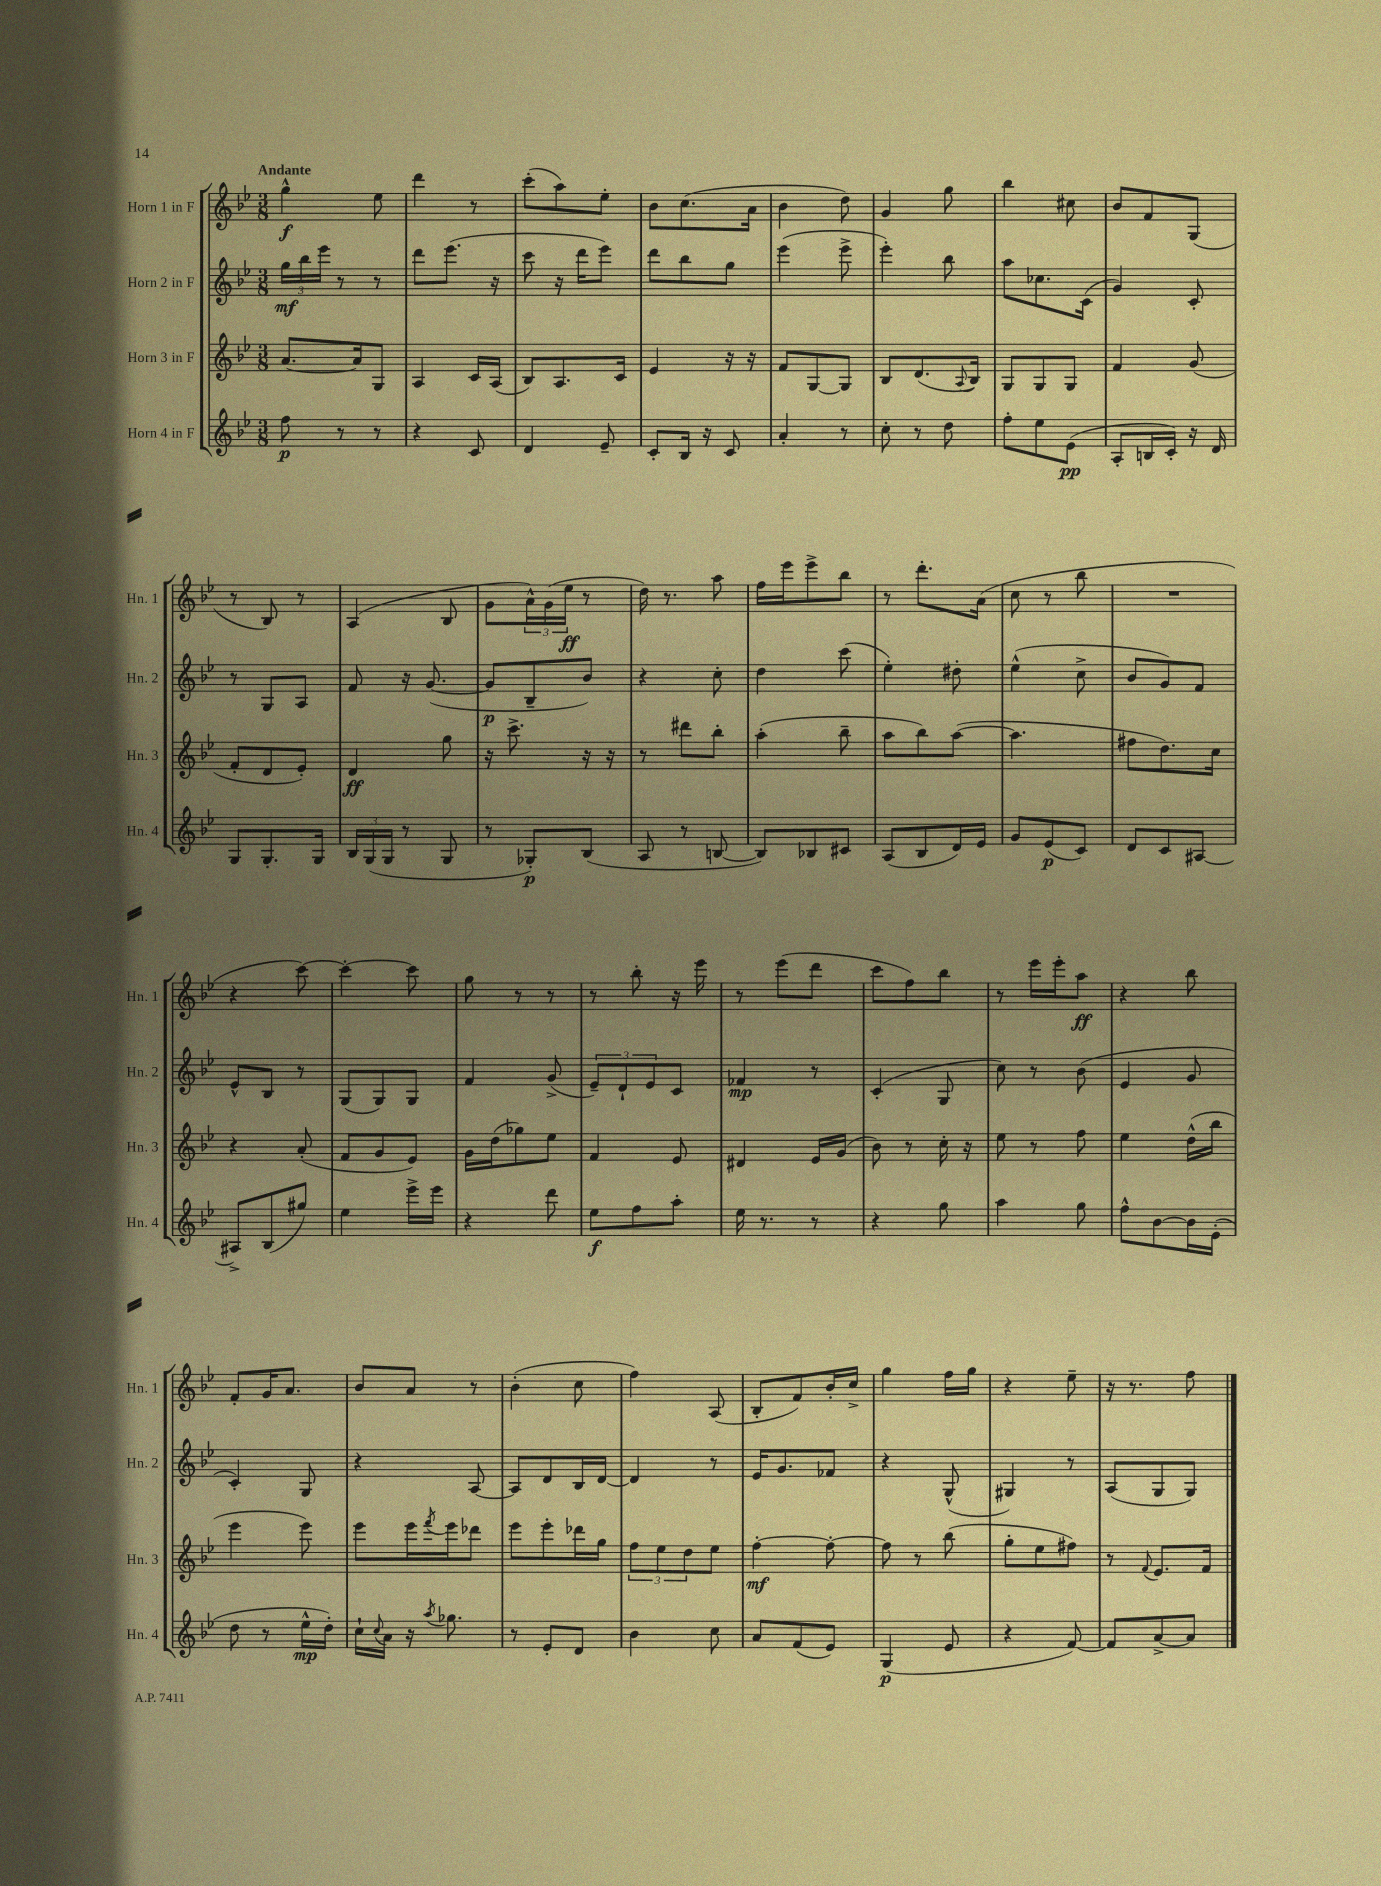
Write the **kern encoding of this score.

**kern	**kern	**kern	**kern
*staff4	*staff3	*staff2	*staff1
*clefG2	*clefG2	*clefG2	*clefG2
*k[b-e-]	*k[b-e-]	*k[b-e-]	*k[b-e-]
*M3/8	*M3/8	*M3/8	*M3/8
8ff	[8.a	24gg	4gg^^
.	.	24bb-	.
.	.	24eee-	.
8r	.	8r	.
.	16a]	.	.
8r	8G	8r	8ee-
=	=	=	=
4r	4A	8ddd	4ddd
.	.	(8.eee-	.
8c	16c	.	8r
.	(16A	16r	.
=	=	=	=
4d	8B-)	8ccc	(8ccc'
.	8.A	16r	8aa)
.	.	16ddd	.
8e-~	.	8eee-)	8ee-'
.	16c	.	.
=	=	=	=
8c'	4e-	8ddd	8b-
16B-	.	8bb-	(8.cc
16r	.	.	.
8c	16r	8gg	.
.	16r	.	16a
=	=	=	=
4a'	8f	(4eee-	4b-
.	[8G	.	.
8r	8G]	8eee-^	8dd)
=	=	=	=
8cc'	8B-	4eee-')	4g
8r	(8.d	.	.
8dd	.	8bb-	8gg
.	8qqA	.	.
.	16B-)	.	.
=	=	=	=
8ff'	8G	8aa	4bb-
8ee-	8G	8.cc-	.
(8e-	8G	.	8cc#
.	.	(16c	.
=	=	=	=
8A'	4f	4g)	8b-
16B	.	.	8f
16c')	.	.	.
16r	(8g	8c'	(8G
16d	.	.	.
=	=	=	=
8G	8f'	8r	8r
8.G'	8d	8G	8B-)
.	8e-')	8A	8r
16G	.	.	.
=	=	=	=
24B-	4d	8f	(4A
(24G	.	.	.
24G	.	.	.
8r	.	16r	.
.	.	([8.g	.
8G	8gg	.	8B-
=	=	=	=
8r	16r	8g]	8g
.	8.ccc^	.	.
8G-')	.	8B-~	24a^^)
.	.	.	(24g
.	.	.	24ee-
(8B-	16r	8b-)	8r
.	16r	.	.
=	=	=	=
8A	8r	4r	16dd)
.	.	.	8.r
8r	8ddd#	.	.
[8B	8bb-'	8cc'	8aa
=	=	=	=
8B])	(4aa'	4dd	16ff
.	.	.	16eee-
8B-	.	.	8eee-^
8c#	8bb-~	(8ccc	8bb-
=	=	=	=
(8A	8aa	4ee-')	8r
8B-	8bb-)	.	8.ddd'
16d)	([8aa	8dd#'	.
16e-	.	.	(16a
=	=	=	=
8g	4.aa]	(4ee-^^	8cc
(8e-	.	.	8r
8c)	.	8cc^	8bb-
=	=	=	=
8d	8ff#	8b-	4.r
8c	8.dd)	8g)	.
[8A#	.	8f	.
.	16cc	.	.
=	=	=	=
8A#^]	4r	8e-^^	4r
(8B-	.	8B-	.
8gg#)	(8a'	8r	[8ccc)
=	=	=	=
4ee-	8f	(8G	4ccc'_
.	8g	8G)	.
16eee-^	8e-)	8G	8ccc]
16eee-	.	.	.
=	=	=	=
4r	16g	4f	8gg
.	(16dd	.	.
.	8gg-)	.	8r
8ddd	8ee-	(8g^	8r
=	=	=	=
8ee-	4f	12e-~)	8r
.	.	12d`	.
8ff	.	.	8bb-'
.	.	12e-	.
8aa'	8e-	8c	16r
.	.	.	16eee-
=	=	=	=
16ee-	4d#	4f-	8r
8.r	.	.	.
.	.	.	(8eee-
8r	16e-	8r	8ddd
.	(16g	.	.
=	=	=	=
4r	8b-)	(4c'	8ccc
.	8r	.	8ff)
8gg	16cc'	8G	8bb-
.	16r	.	.
=	=	=	=
4aa	8ee-	8cc)	8r
.	8r	8r	16eee-
.	.	.	16eee-'
8gg	8ff	(8b-	8aa
=	=	=	=
8ff^^	4ee-	4e-	4r
[8b-	.	.	.
16b-]	(16dd^^	8g	8bb-
(16e-'	16bb-	.	.
=	=	=	=
8dd	4eee-	4c')	8f'
8r	.	.	16g
.	.	.	8.a
16ee-^^	8eee-)	8G	.
16dd')	.	.	.
=	=	=	=
16cc`	8eee-	4r	8b-
8qqcc	.	.	.
16a	.	.	.
16r	16eee-	.	8a
8qaa	8qfff	.	.
8.gg-	16eee-	.	.
.	8ddd-	[8A	8r
=	=	=	=
8r	8eee-	8A]	(4b-'
8e-'	8eee-'	8d	.
8d	16ddd-	16B-	8cc
.	16gg	[16d	.
=	=	=	=
4b-	12ff	4d]	4ff)
.	12ee-	.	.
.	12dd	.	.
8cc	8ee-	8r	(8A
=	=	=	=
8a	[4ff'	16e-	8B-'
.	.	8.g	.
(8f	.	.	8f)
8e-)	8ff'_	8f-	16b-'
.	.	.	16cc^
=	=	=	=
(4G	8ff]	4r	4gg
.	8r	.	.
8e-	(8bb-	(8G^^	16ff
.	.	.	16gg
=	=	=	=
4r	8gg'	4G#)	4r
.	8ee-	.	.
[8f)	8ff#)	8r	8ee-~
=	=	=	=
8f]	8r	(8A	16r
.	.	.	8.r
.	8qqf	.	.
[8a^	8.e-	8G	.
8a]	.	8G)	8ff
.	16f	.	.
==	==	==	==
*-	*-	*-	*-
